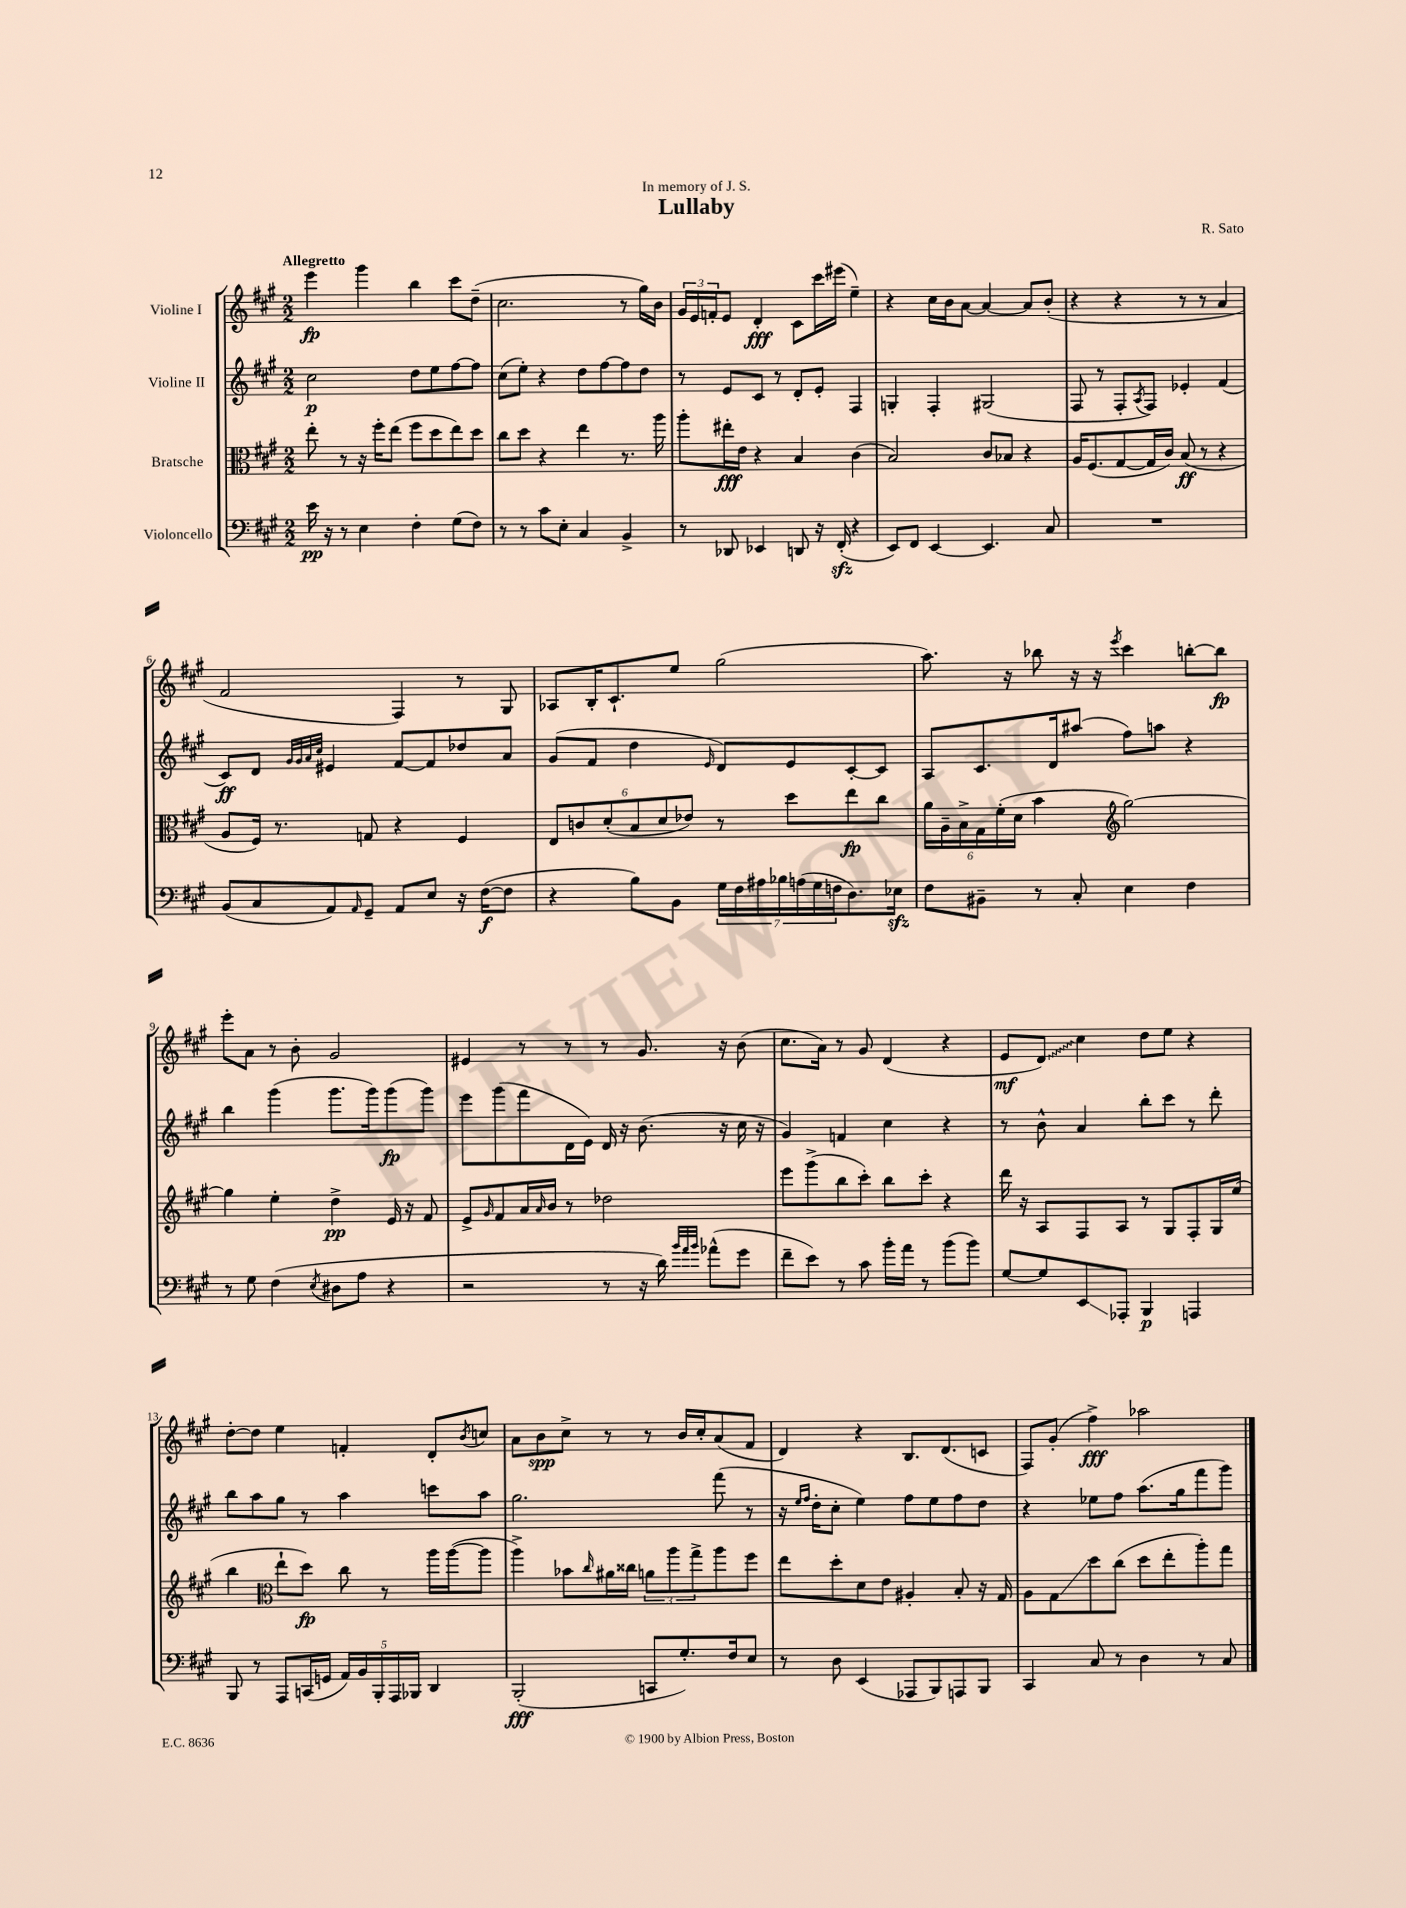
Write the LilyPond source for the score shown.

\header { title = "Lullaby" composer = "R. Sato" dedication = "In memory of J. S." }
<<
\new StaffGroup <<
\new Staff = "s0" \with { instrumentName = "Violine I" } {
    \clef treble \key a \major \numericTimeSignature \time 2/2 \tempo "Allegretto"
    e'''4\fp gis'''4 b''4 cis'''8 d''8--( |
    cis''2. r8 gis''16) b'16 |
    \tuplet 3/2 { gis'16 e'16 f'16-. } e'8 d'4-.\fff cis'8 cis'''16 eis'''16( e''4--) |
    r4 cis''16 b'16 a'8~ a'4~ a'8 b'8-.( |
    r4 r4 r8 r8 a'4 |
    fis'2 fis4) r8 gis8 |
    aes8 b16-. cis'8.-! e''8 gis''2( |
    a''8.) r16 bes''8 r16 r16 \acciaccatura { e'''8 } cis'''4 b''8~-. b''8\fp |
    e'''8-. a'8 r8 b'8-. gis'2 |
    eis'4 r8 r8 r8 gis'8. r16 b'8( |
    cis''8. a'16) r8 gis'8 d'4( r4 |
    e'8\mf \once \override Glissando.style = #'zigzag d'8\glissando) cis''4 d''8 e''8 r4 |
    d''8~-. d''8 e''4 f'4-. d'8-. \acciaccatura { b'8 } c''8 |
    a'8 b'8\spp cis''8-> r8 r8 b'16 cis''16-. a'8( fis'8 |
    d'4) r4 b8. d'8.( c'8 |
    fis8) gis'8-.( fis''4->\fff) aes''2 \bar "|." |
}
\new Staff = "s1" \with { instrumentName = "Violine II" } {
    \clef treble \key a \major \numericTimeSignature \time 2/2
    cis''2\p d''8 e''8 fis''8~ fis''8 |
    cis''8( e''8-.) r4 d''8 fis''8~ fis''8 d''8 |
    r8 e'8 cis'8 r8 d'8-. e'8-. fis4 |
    g4-. fis4-. gis2( |
    fis8 r8 fis8-. \acciaccatura { a8 } fis8) ees'4-. fis'4( |
    cis'8\ff) d'8 \grace { gis'32 gis'32 a'32 cis''32 } eis'4 fis'8~ fis'8 des''8 a'8 |
    gis'8( fis'8 d''4 \grace { e'16 } d'8) e'8 cis'8~-. cis'8 |
    a8 cis'8. d'16 ais''8( fis''8) a''8 r4 |
    b''4 gis'''4( gis'''8. gis'''16) gis'''8\fp( gis'''8) |
    e'''8 gis'''8( fis'''8 d'16 e'16) d'16 r16 b'8.( r16 cis''16 r16 |
    gis'4) f'4 cis''4 r4 |
    r8 b'8-^ a'4 b''8-. cis'''8 r8 d'''8-. |
    b''8 a''8 gis''8 r8 a''4 c'''8 a''8 |
    gis''2. fis'''8( r8 |
    r16 \grace { e''16 fis''16 } d''16-. cis''8-. e''4) fis''8 e''8 fis''8 d''8 |
    r4 ees''8 fis''8 a''8.( gis''16 fis'''8 gis'''8) \bar "|." |
}
\new Staff = "s2" \with { instrumentName = "Bratsche" } {
    \clef alto \key a \major \numericTimeSignature \time 2/2
    e''8-. r8 r16 fis''16-. e''8( fis''8 d''8 e''8) d''8 |
    cis''8 d''8 r4 e''4 r8. a''16 |
    a''8-. eis''16-.\fff e'16 r4 b4 cis'4( |
    b2) cis'8 bes8 r4 |
    a16 fis8.( gis8~ gis16 cis'16) b8\ff( r8 r4 |
    a8 fis16) r8. g8 r4 fis4 |
    \tuplet 6/4 { e8 c'8 d'8-.( b8 d'8 ees'8) } r8 d''8 e''8\fp cis''8 |
    \tuplet 6/4 { a'16 a16-- b16-> gis16 fis'16-.( d'16 } b'4 \clef treble gis''2~) |
    gis''4 e''4-. d''4->\pp e'16 r16 fis'8 |
    e'8-> \grace { gis'16 } fis'8 a'16 \grace { a'16 } b'16 r8 des''2 |
    e'''8 gis'''8->( b''8 cis'''8-.) b''8 cis'''8-. r4 |
    d'''16 r16 a8 fis8 a8 r8 gis8 fis8-. gis16 e''16( |
    b''4 \clef alto e''8-! d''8\fp) cis''8 r8 a''16 a''16~( a''8 |
    a''4->) bes'8 \grace { cis''16 } ais'16 cisis''16 \tuplet 3/2 { a'8 a''8 gis''8-> } a''8 fis''8 |
    e''8 d''8-. d'8 e'8 ais4-. b8-. r16 gis16 |
    a8 gis8\glissando d''8 cis''8( d''8 e''8-. a''8-.) gis''8 \bar "|." |
}
\new Staff = "s3" \with { instrumentName = "Violoncello" } {
    \clef bass \key a \major \numericTimeSignature \time 2/2
    e'16\pp r16 r8 e4 fis4-. gis8( fis8) |
    r8 r8 cis'8 e8-. cis4 b,4-> |
    r8 des,8 ees,4 d,8 r16 fis,16-.\sfz( r4 |
    e,8) fis,8 e,4~ e,4. cis8 |
    R1 |
    b,8( cis8 a,8) \grace { a,16 } gis,8-- a,8 e8 r16 fis16~\f( fis8 |
    r4 b8) b,8 \tuplet 7/4 { gis16 fis16 ais16 bes16 a16( gis16 f16 } d8.) ees16\sfz |
    fis8 bis,8-- r8 cis8-. e4 fis4 |
    r8 gis8 fis4( \acciaccatura { e8 } dis8 a8 r4 |
    r2 r8 r16 d'16) \grace { b'32 a'32 b'32 } aes'8-^( gis'8 |
    fis'8-- e'8) r8 cis'8 b'16-. a'16 r8 b'8( b'8) |
    gis8~ gis8 e,8\glissando aes,,8-. b,,4\p a,,4 |
    b,,8 r8 a,,8 c,16( g,16 \tuplet 5/4 { a,16) b,16 b,,16-. a,,16 bes,,16 } d,4 |
    b,,2-.\fff( c,8 gis8.-.) fis16 e8 |
    r8 d8 e,4( aes,,8 b,,8) a,,8 b,,8 |
    cis,4 cis8 r8 d4 r8 cis8 \bar "|." |
}
>>
>>
